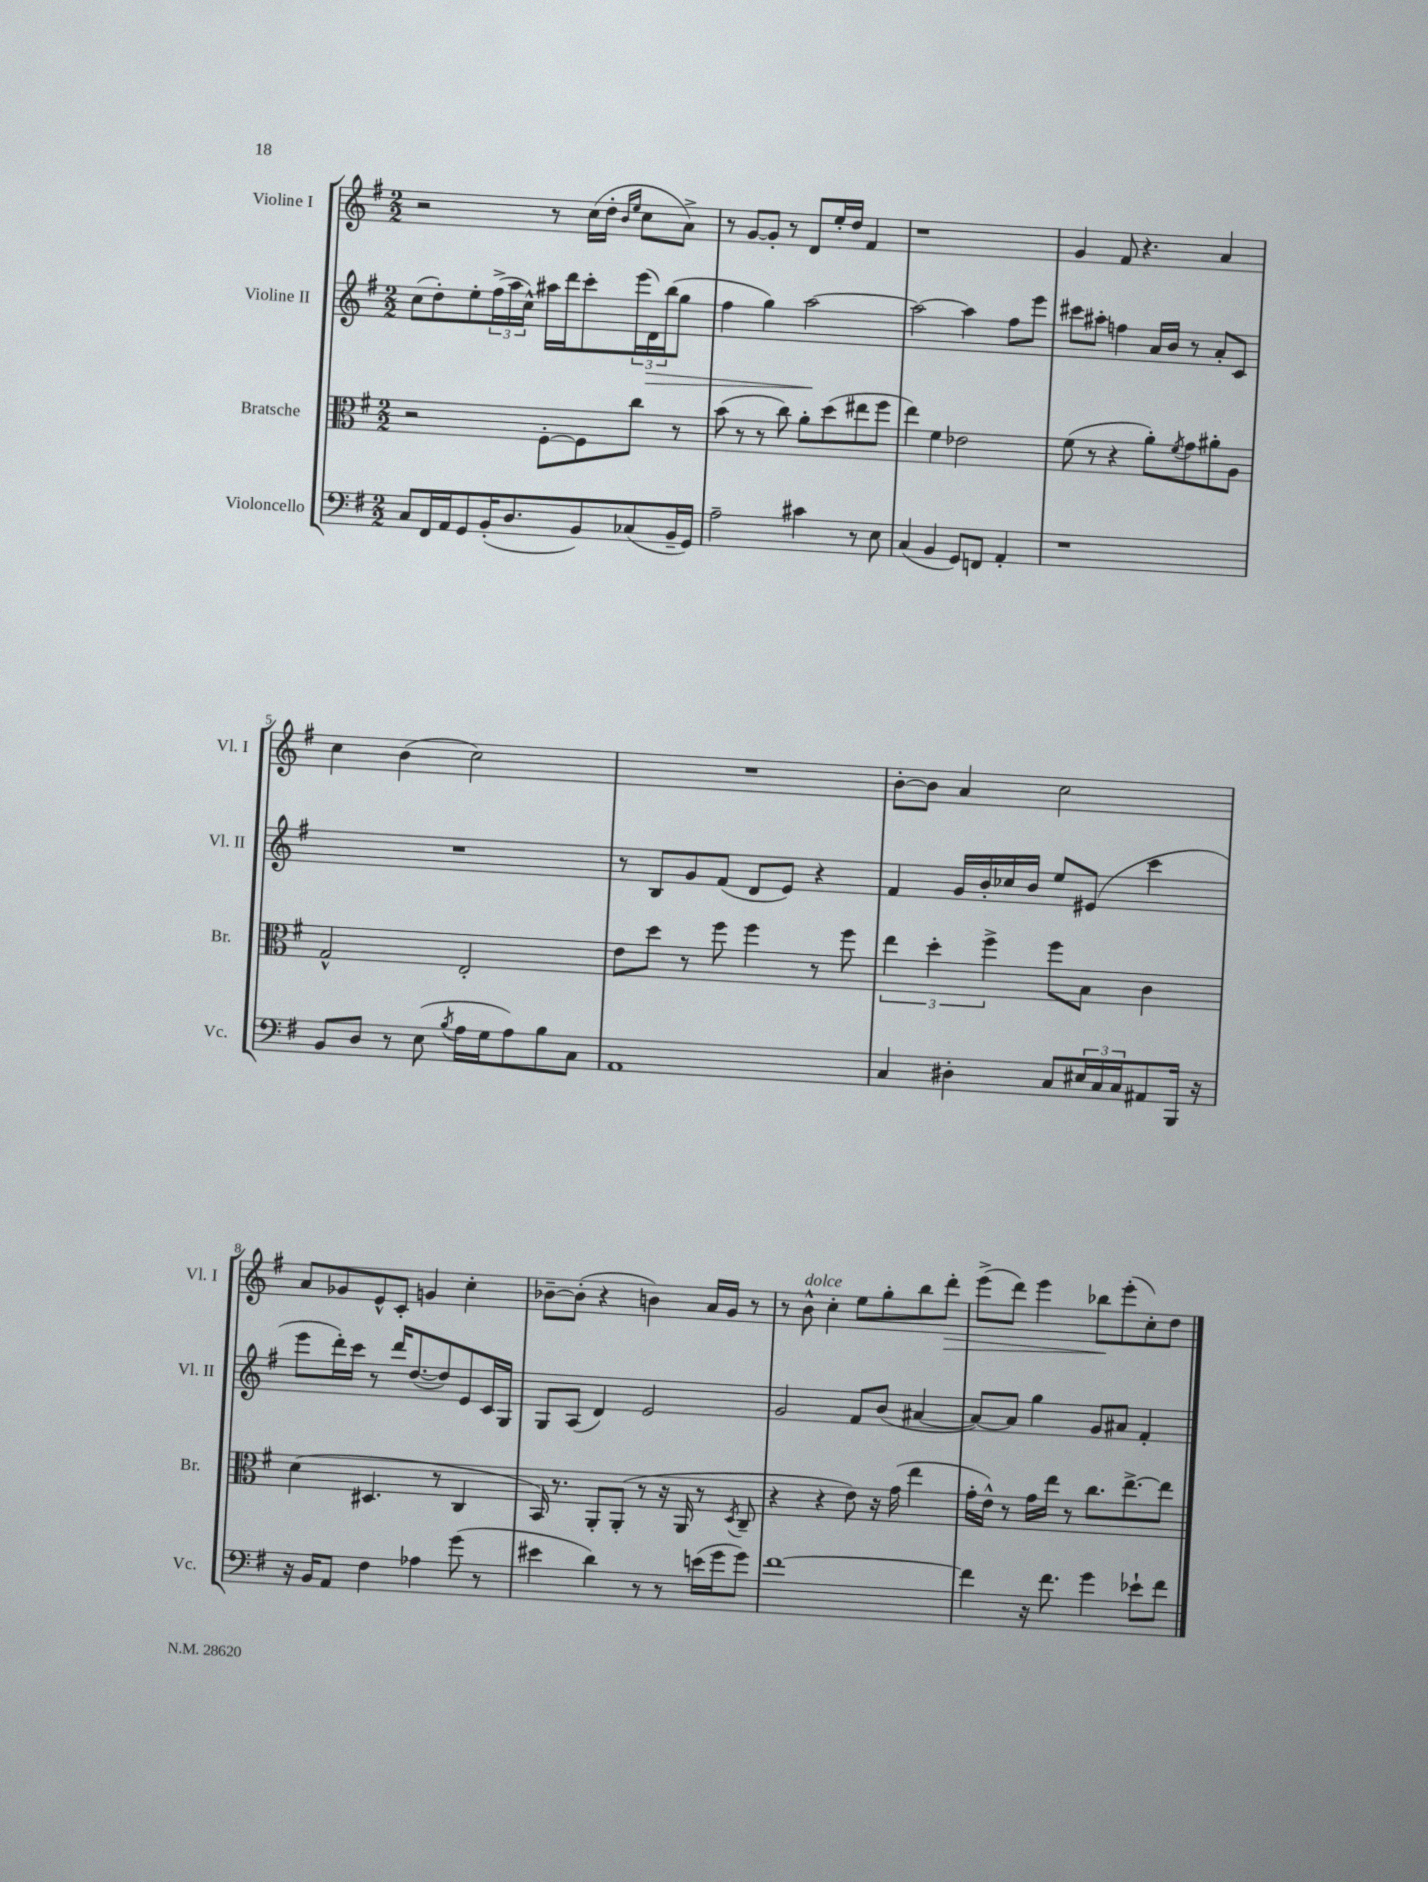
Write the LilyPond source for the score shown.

<<
\new StaffGroup <<
\new Staff = "s0" \with { instrumentName = "Violine I" shortInstrumentName = "Vl. I" } {
    \clef treble \key g \major \numericTimeSignature \time 2/2
    r2 r8 c''16( d''16-. \grace { b'16 e''16 } c''8 a'8->) |
    r8 g'8~ g'8-. r8 d'8 e''16-. d''16 fis'4 |
    r1 |
    g'4 fis'8 r4. a'4 |
    c''4 b'4( c''2) |
    R1 |
    b'8~-. b'8 a'4 c''2 |
    a'8 ges'8 e'8-^ c'8-. g'4 c''4-. |
    bes'8~-- bes'8-.( r4 b'4) a'16 g'16 r8 |
    r8 b'8-^^\markup { \italic "dolce" } c''4-. e''8 g''8-. b''8 d'''8-.\> |
    e'''8->( d'''8) e'''4 bes''8\! e'''8-.( c''8-.) d''8 \bar "|." |
}
\new Staff = "s1" \with { instrumentName = "Violine II" shortInstrumentName = "Vl. II" } {
    \clef treble \key g \major \numericTimeSignature \time 2/2
    c''8( d''8-.) e''8-. \tuplet 3/2 { fis''16->( a''16 c''16-^) } ais''16 d'''16 c'''8-. \tuplet 3/2 { e'''16( d'16\>) b''16( } g''8 |
    fis''4 g''4) a''2~\! |
    a''2~ a''4 fis''8 e'''8 |
    cis'''8 ais''8-. f''4 a'16 b'16 r8 a'8-. c'8 |
    R1 |
    r8 b8 g'8 fis'8( d'8 e'8) r4 |
    fis'4 g'16 b'16-. ces''16 b'16 e''8 eis'8( c'''4 |
    e'''8 d'''16-.) c'''16 r8 d'''16 d''8.~( d''8) e'8 c'16 g16 |
    g8 a8( d'4) e'2 |
    g'2 fis'8 b'8( ais'4~ |
    ais'8~) ais'8 g''4 g'8 ais'8 fis'4-. \bar "|." |
}
\new Staff = "s2" \with { instrumentName = "Bratsche" shortInstrumentName = "Br." } {
    \clef alto \key g \major \numericTimeSignature \time 2/2
    r2 fis8~-. fis8 c''8 r8 |
    b'8( r8 r8 c''8) a'8-. d''8( eis''8 fis''8 |
    e''4) fis'4 ees'2 |
    fis'8( r8 r4 a'8-.) \acciaccatura { fis'8 } g'8 ais'8-. a8 |
    g2-^ e2-. |
    e'8 d''8 r8 fis''8 fis''4 r8 fis''8 |
    \tuplet 3/2 { e''4 d''4-. fis''4-> } fis''8 b8 c'4 |
    d'4( dis4. r8 c4 |
    b,16) r8. a,8-. a,8-.( r8 r16 a,16 r8 \acciaccatura { d8 } c8-- |
    r4 r4 e'8) r16 g'16( e''4 |
    g'16-. e'16-^) r8 g'16 e''16 r8 c''8. e''8.~-> e''8 \bar "|." |
}
\new Staff = "s3" \with { instrumentName = "Violoncello" shortInstrumentName = "Vc." } {
    \clef bass \key g \major \numericTimeSignature \time 2/2
    c8 fis,16 a,16 g,8 b,16-.( d8. b,8) ces8( b,16-- g,16) |
    a2-- cis'4 r8 e8 |
    c4( b,4 g,8) f,8 a,4-. |
    r1 |
    b,8 d8 r8 e8( \acciaccatura { b8 } a16 g16 a8) b8 c8 |
    a,1 |
    c4 dis4-. c8 \tuplet 3/2 { eis16 c16 c16 } ais,8 b,,16 r16 |
    r16 b,16 a,8 fis4 aes4 g'8( r8 |
    eis'4 d'4) r8 r8 e'16( g'16 g'8) |
    fis'1~ |
    fis'4 r16 fis'8. g'4 ees'8-! fis'8 \bar "|." |
}
>>
>>
